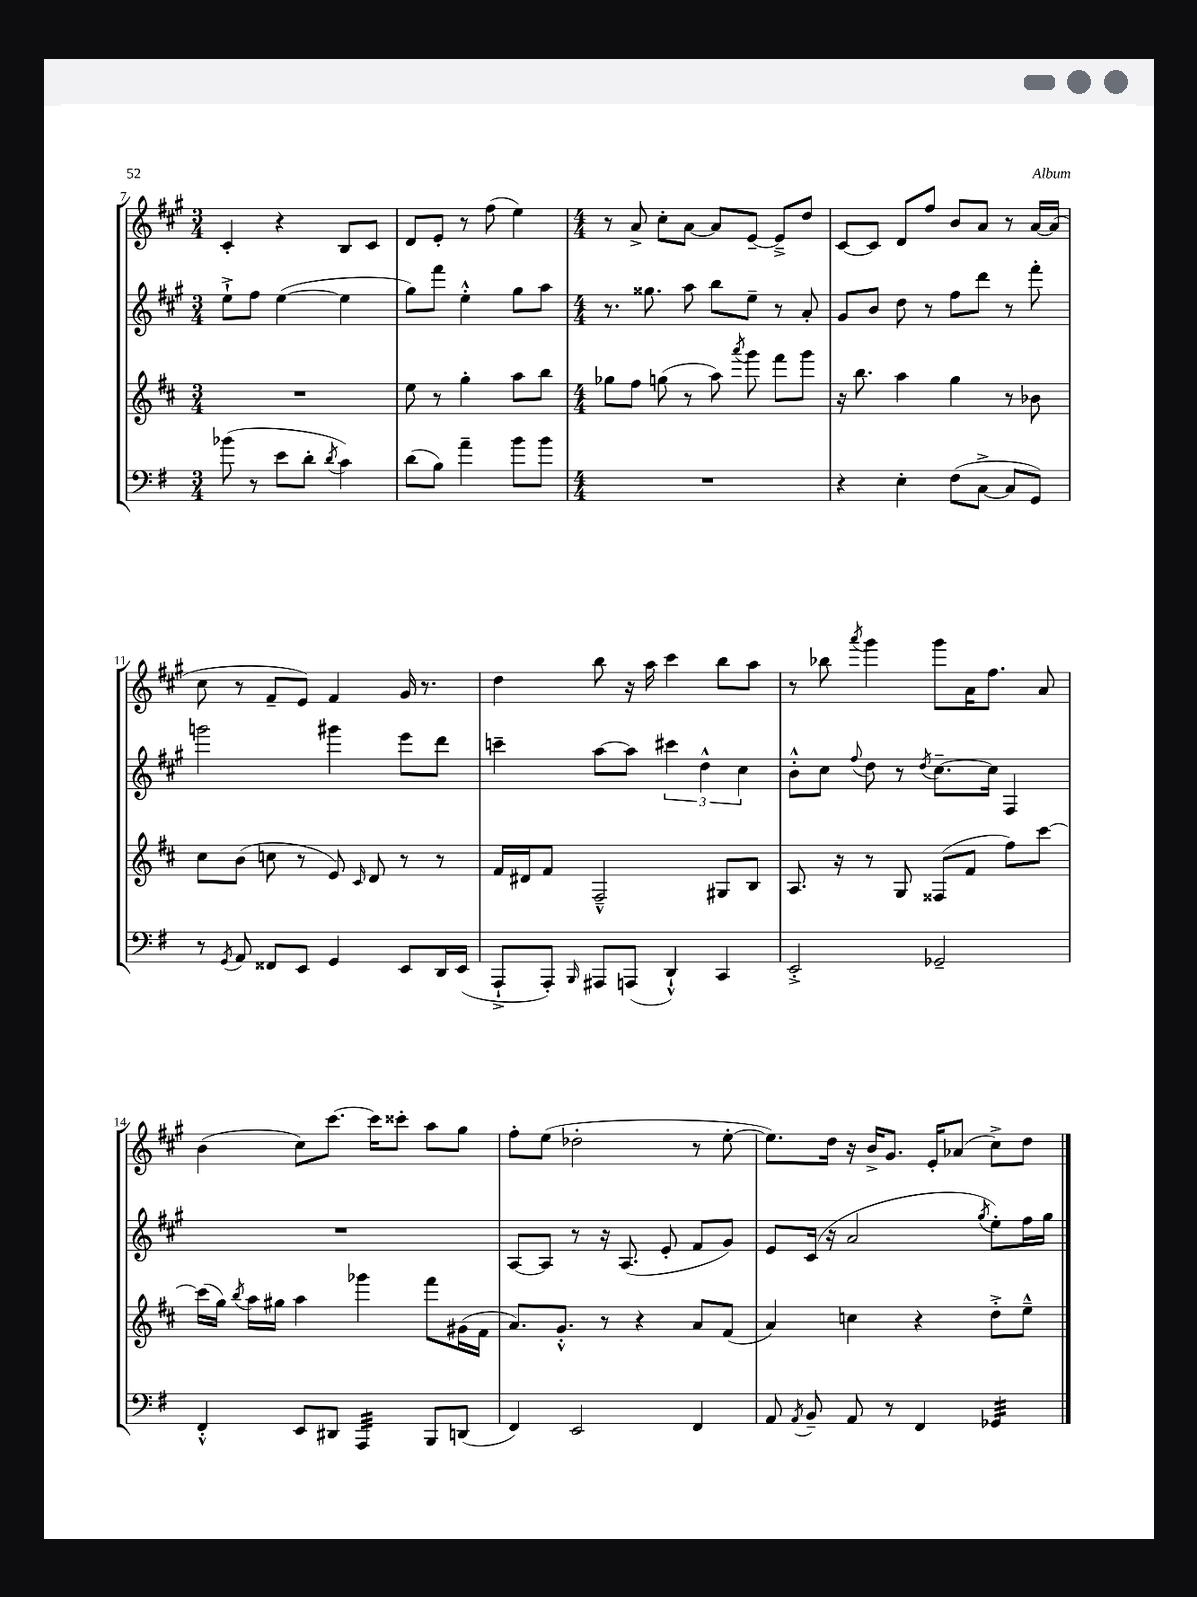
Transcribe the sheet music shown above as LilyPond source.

<<
\new StaffGroup <<
\new Staff = "s0" {
    \clef treble \key a \major \numericTimeSignature \time 3/4
    \autoBeamOff cis'4-. r4 b8[ cis'8] |
    d'8[ e'8]-. r8 fis''8( e''4) |
    \numericTimeSignature \time 4/4 r8 a'8-> cis''8[-. a'8]~ a'8[ e'8]~-- e'8[---> d''8] |
    cis'8[~ cis'8] d'8[ fis''8] b'8[ a'8] r8 a'16[~ a'16]( |
    cis''8 r8 fis'8[-- e'8]) fis'4 gis'16 r8. |
    d''4 b''8 r16 a''16 cis'''4 b''8[ a''8] |
    r8 bes''8 \acciaccatura { a'''8 } gis'''4 gis'''8[ a'16 fis''8.] a'8 |
    b'4( cis''8[) cis'''8.]~ cis'''16[ cisis'''8]-. a''8[ gis''8] |
    fis''8[-. e''8]( des''2-. r8 e''8~-. |
    e''8.[) d''16] r16 b'16[-> gis'8.] e'16[-. aes'8]( cis''8[->) d''8] \bar "|." |
}
\new Staff = "s1" {
    \clef treble \key a \major \numericTimeSignature \time 3/4
    \autoBeamOff e''8[-!-> fis''8] e''4~( e''4 |
    gis''8[) fis'''8] e''4-.-^ gis''8[ a''8] |
    \numericTimeSignature \time 4/4 r8. gisis''8. a''8 b''8[ e''8]-- r8 a'8-. |
    gis'8[ b'8] d''8 r8 fis''8[ d'''8] r8 fis'''8-. |
    g'''2 gis'''4 e'''8[ d'''8] |
    c'''4-- a''8[~ a''8] \tuplet 3/2 { cis'''4 d''4-^ cis''4 } |
    b'8[-.-^ cis''8] \appoggiatura { fis''8 } d''8 r8 \acciaccatura { d''8 } cis''8.[~-- cis''16] fis4 |
    R1 |
    a8[~ a8] r8 r16 a8.( e'8-. fis'8[ gis'8]) |
    e'8[ cis'16]( r16 a'2 \acciaccatura { gis''8 } e''8[-.) fis''16 gis''16] \bar "|." |
}
\new Staff = "s2" {
    \clef treble \key d \major \numericTimeSignature \time 3/4
    \autoBeamOff R2. |
    e''8 r8 g''4-. a''8[ b''8] |
    \numericTimeSignature \time 4/4 ges''8[ fis''8] g''8( r8 a''8) \acciaccatura { a'''8 } g'''8 fis'''8[ g'''8] |
    r16 b''8. a''4 g''4 r8 bes'8 |
    cis''8[ b'8]( c''8 r8 e'8) \grace { cis'16 } d'8 r8 r8 |
    fis'16[ dis'16 fis'8] fis2---^ gis8[ b8] |
    a8. r16 r8 g8 fisis8[( fis'8] fis''8[) cis'''8]~ |
    cis'''16[( g''16]) \acciaccatura { b''8 } a''16[ gis''16] a''4 ges'''4 fis'''8[ gis'16( fis'16] |
    a'8.[) g'8.]-.-^ r8 r4 a'8[ fis'8]( |
    a'4) c''4 r4 d''8[-.-> e''8]---^ \bar "|." |
}
\new Staff = "s3" {
    \clef bass \key g \major \numericTimeSignature \time 3/4
    \autoBeamOff bes'8( r8 e'8[ d'8]-. \acciaccatura { d'8 } c'4) |
    d'8[( b8]) a'4-- b'8[ b'8] |
    \numericTimeSignature \time 4/4 R1 |
    r4 e4-. fis8[( c8]~-> c8[ g,8]) |
    r8 \acciaccatura { g,8 } a,8 fisis,8[ e,8] g,4 e,8[ d,16 e,16]( |
    a,,8[-!-> a,,8]-.) \grace { b,,16 } ais,,8[ a,,8]( d,4-!-^) c,4 |
    e,2-.-> ges,2-- |
    fis,4-.-^ e,8[ dis,8] a,,4:32 b,,8[ d,8]( |
    fis,4) e,2 fis,4 |
    a,8 \acciaccatura { a,8 } b,8-- a,8 r8 fis,4 ges,4:32 \bar "|." |
}
>>
>>
\layout { \context { \Score currentBarNumber = #7 } }
